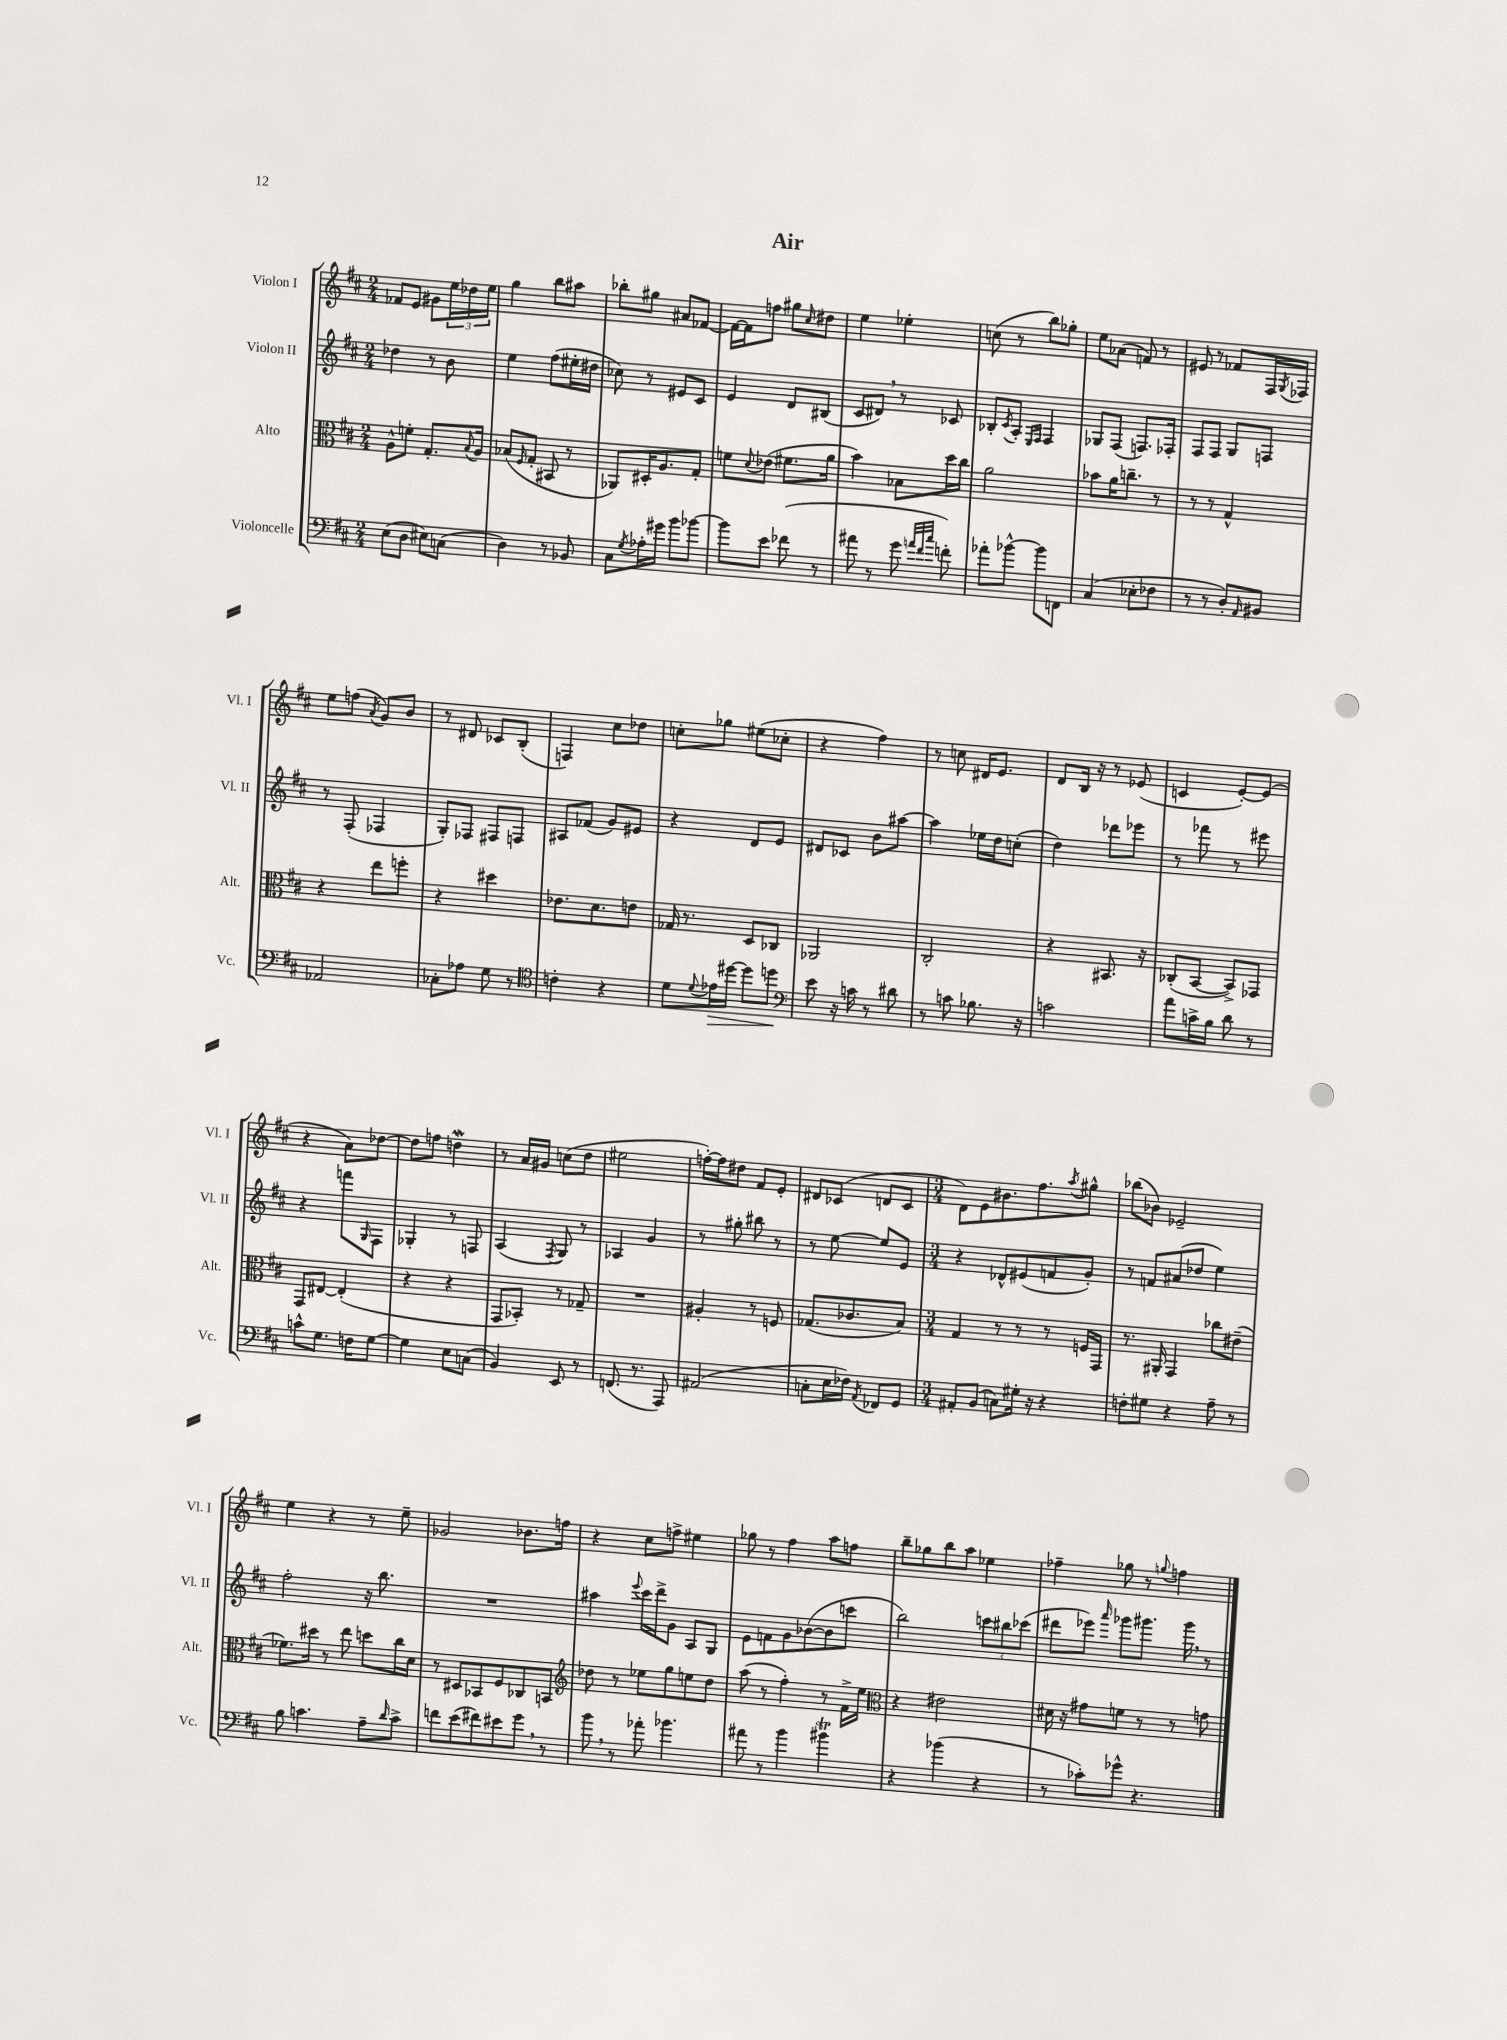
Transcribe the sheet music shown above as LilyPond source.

\header { title = "Air" }
<<
\new StaffGroup <<
\new Staff = "s0" \with { instrumentName = "Violon I" shortInstrumentName = "Vl. I" } {
    \clef treble \key d \major \numericTimeSignature \time 2/4
    fes'8 e'8 gis'8 \tuplet 3/2 { e''16 des''16 e''16 } |
    g''4 b''8 ais''8 |
    bes''8-. gis''8 ais'8 fes'8~ |
    fes'16~ fes'16 f''8 gis''8 \grace { cis''16 } dis''8 |
    e''4 ees''4-. |
    c''8( r8 b''8) ges''8-. |
    e''8 aes'8( f'8) r8 |
    eis'8 r8 fes'8 fis16 \acciaccatura { g8 } fes16 |
    e''8 f''8( \acciaccatura { a'8 } g'8) b'8 |
    r8 dis'8 ces'8 b8-.( |
    f4) cis''8 des''8 |
    c''8-. ges''8 eis''8( ces''8-. |
    r4 fis''4) |
    r8 c''8 dis'16 e'8. |
    d'8 b16 r16 r8 ees'8( |
    c'4 e'8~-.) e'8( |
    r4 a'8) des''8~ |
    des''8 f''8 d''4\mordent |
    r8 a'16 gis'16 c''8( d''8 |
    eis''2 |
    f''16~-.) f''16 dis''8 fis'8 e'8-. |
    dis'8 ces'8( d'8 ces'8 |
    \numericTimeSignature \time 3/4 d'8) e'8 bis'8. fis''8. \acciaccatura { a''8 } gis''8-^ |
    bes''8( bes'8) ees'2-- |
    e''4 r4 r8 e''8-- |
    ges'2 bes'8. f''16 |
    r4 cis''8 f''8-> eis''4 |
    ges''8 r8 fis''4 a''8 f''8 |
    b''8-- ges''8 b''8 a''8 ees''4 |
    fes''4-- ges''8 r8 \appoggiatura { g''8 } f''4 \bar "|." |
}
\new Staff = "s1" \with { instrumentName = "Violon II" shortInstrumentName = "Vl. II" } {
    \clef treble \key d \major \numericTimeSignature \time 2/4
    des''4 r8 b'8 |
    e''4 fis''8( eis''16-. dis''16 |
    ces''8) r8 eis'8 cis'8 |
    e'4 d'8 bis8( |
    cis'8 dis'8) \breathe r8 ces'8 |
    bes8-. \acciaccatura { cis'8 } a8-. \grace { e16 fis16 } fis4 |
    ges8 fis8( f8.) fes16-. |
    fis8 fis8 g8 f8 |
    r8 fis8-.( fes4 |
    g8-.) fes8 fis8 f8 |
    ais8 fes'8( g'8) eis'8 |
    r4 d'8 e'8 |
    dis'8 ces'8 b'8 ais''8~ |
    ais''4 ees''16 d''16 c''8-.( |
    d''4) des'''8 ees'''8 |
    r8 fes'''8 r8 eis'''8 |
    r4 f'''8 \grace { g16 } fis8 |
    ges4-. r8 f8 |
    a4( \acciaccatura { fis8 } g8) r8 |
    aes4 g'4 |
    r8 gis''8-. bis''8 r8 |
    r8 e''8~ e''8 e'8 |
    \numericTimeSignature \time 3/4 r4 des'8-^ eis'8( f'8 g'8-.) |
    r8 f'8 ais'8( des''8 e''4) |
    fis''2-. r16 b''8. |
    R2. |
    ais''4 \appoggiatura { e'''8 } cis'''16 d'''16-> g'8 a8 g8 |
    e'8 f'8 g'8 bes'8~( bes'8 c'''8 |
    b''2) \tuplet 3/2 { c'''8 bis''8 ces'''8( } |
    dis'''8 ees'''8) \grace { a'''16 } ges'''8 gis'''8. gis'''16 \breathe r8 \bar "|." |
}
\new Staff = "s2" \with { instrumentName = "Alto" shortInstrumentName = "Alt." } {
    \clef alto \key d \major \numericTimeSignature \time 2/4
    a8-^ f'8-. g8.-. \appoggiatura { b8 } a16 |
    bes8( \grace { fis16 } g8-. bis,8 r8 |
    aes,8) dis16-. a8. g8-. |
    f'8 \appoggiatura { d'8 } ees'8( fis'8. a'16 |
    b'4) bes8 d''16 cis''16 |
    a'2 |
    bes'8 a'16 c''8.-- r8 |
    r8 r8 g4-^ |
    r4 e''8 f''8-. |
    r4 dis''4 |
    ees'8. d'8. e'8 |
    ges16 r8. d8 ces8 |
    aes,2 |
    cis2-. |
    r4 bis,8. r16 |
    ces8-.( b,8~ b,8->) ges,8 |
    g,8 eis8~ eis4-.( |
    r4 r4 |
    g,8 bes,8-.) r8 ges8-- |
    R2 |
    ais4-. r8 f8 |
    ges8.( ces'8. b8) |
    \numericTimeSignature \time 3/4 g4 r8 r8 r8 f16 g,16 |
    r8. ais,16-. g,4 ces''8 eis'8--( |
    fes'8.) dis''16 r8 e''8 d''8 cis''16 d'16 |
    r8 dis8 bes,8 fis8 ces8 b,8 |
    \clef treble des''8 r8 ees''8 g''8 e''8 des''8 |
    a''8( r8 fis''4-.) r8 fis'16-> e''16 |
    \clef alto r4 eis'2 |
    dis'16 r16 gis'8 f'8 r8 r8 g'8 \bar "|." |
}
\new Staff = "s3" \with { instrumentName = "Violoncelle" shortInstrumentName = "Vc." } {
    \clef bass \key d \major \numericTimeSignature \time 2/4
    e8( d8 eis8) c8( |
    d4) r8 bes,8 |
    cis8 \acciaccatura { g8 } aes16-. gis'16 b'8 bes'8~ |
    bes'8 e'8 fes'8( r8 |
    ais'8 r8 g'8 \grace { a'32 fis'32 cis''32 } f'8-.) |
    aes'8-. bes'8~-^ bes'8 f,8 |
    cis4( ees8-. fes8 |
    r8 r8 d8-.) \grace { a,16 } bis,8 |
    aes,2 |
    ces8-. aes8 g8 r8 |
    \clef tenor c'4-. r4 |
    d'8 \appoggiatura { d'8 } ees'16\> dis''16~ dis''8 d''8\! |
    \clef bass e'8 r16 c'16 r8 dis'8 |
    r8 c'8 bes8. r16 |
    c'2 |
    a'8 c'16-> b16 d'8 r8 |
    c'8-^ g8. f16 g8~ |
    g4 e8 c8( |
    b,4) e,8 r8 |
    f,8.( r8. a,,8) |
    ais,2( |
    c8-. e16 fes16) \acciaccatura { a,8 } fes,8 g,8 |
    \numericTimeSignature \time 3/4 ais,8-. b,8( c8) gis16-. r16 r4 |
    f8-. gis8 r4 a8-- r8 |
    b8 c'4. a8-- \grace { d'16 } c'8-> |
    f'8 e'8( fis'8) eis'8 g'8 \breathe r8 |
    b'8 \breathe r8 aes'8-. bes'4. |
    ais'8 r8 b'4 bis'4\trill |
    r4 bes'4( r4 |
    r8 ces'8-.) ges'8-^ r4. \bar "|." |
}
>>
>>
\layout { \context { \Score \remove "Bar_number_engraver" } }
